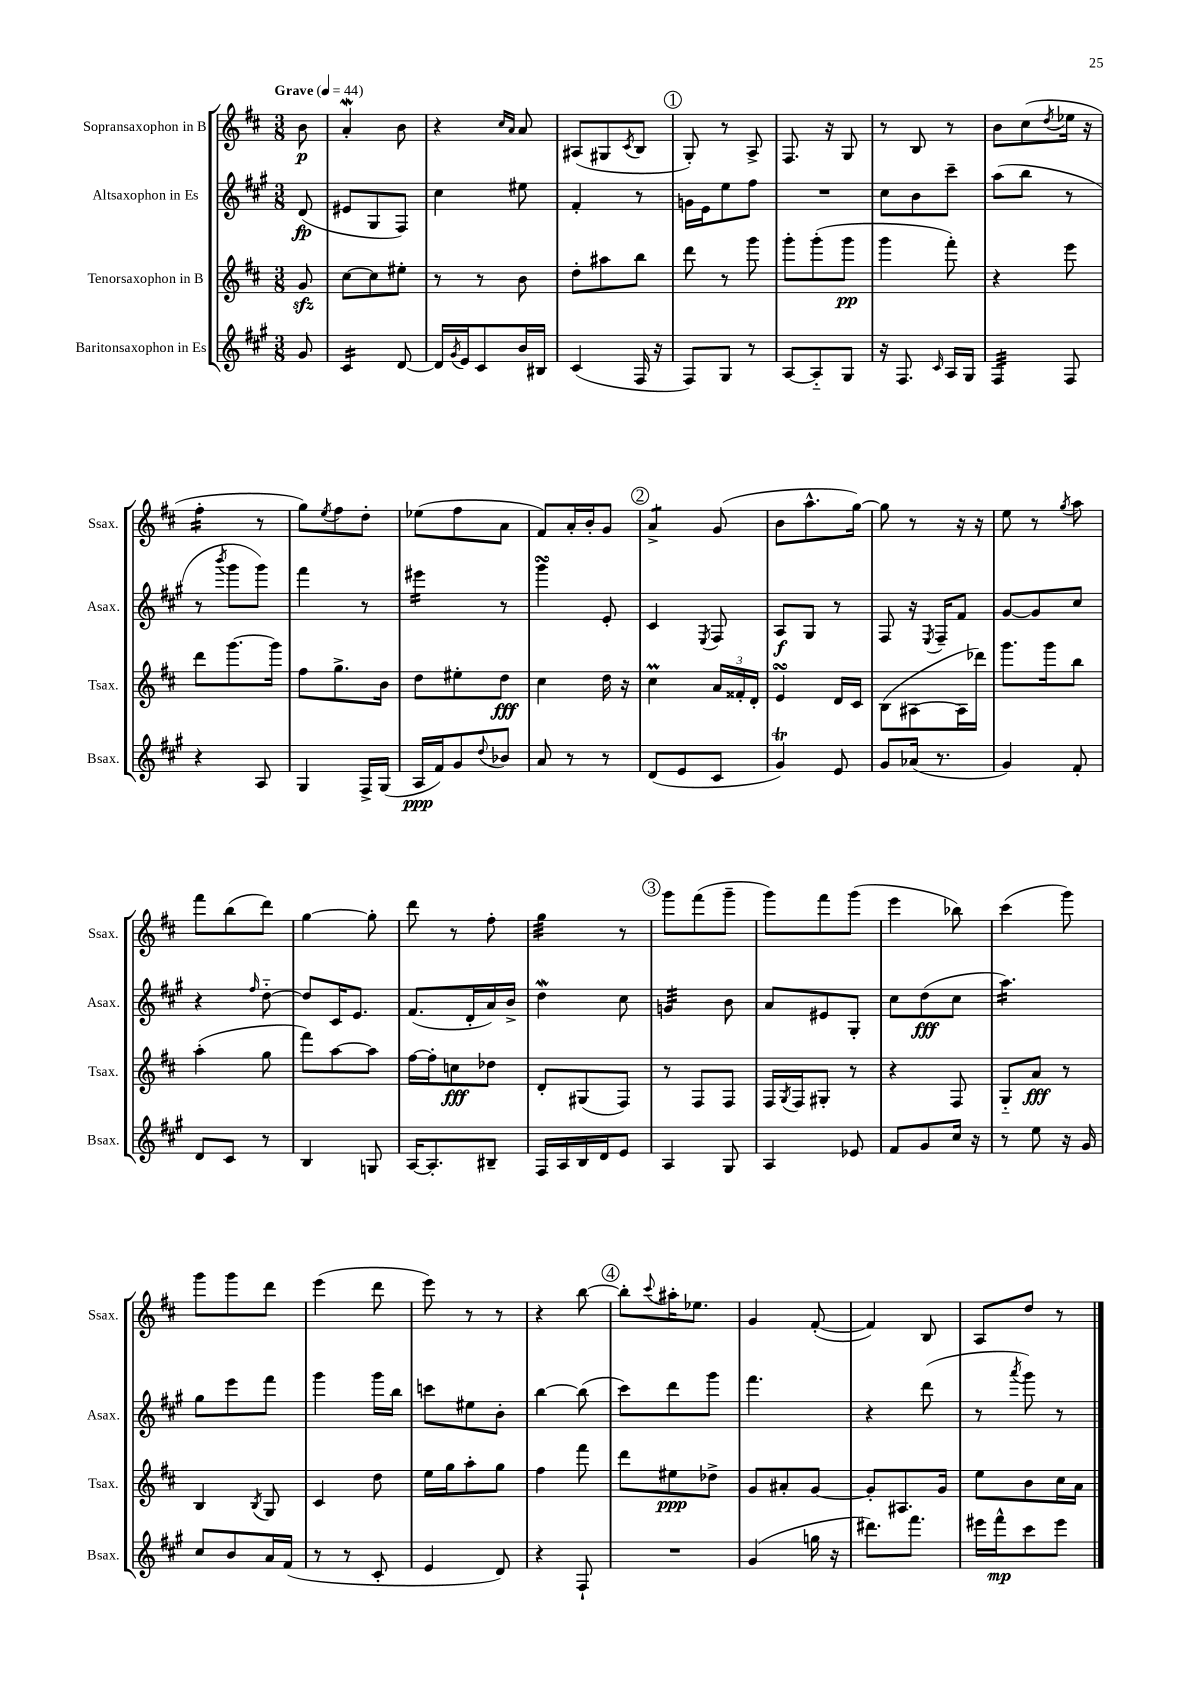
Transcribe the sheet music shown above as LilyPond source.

<<
\new StaffGroup <<
\new Staff = "s0" \with { instrumentName = "Sopransaxophon in B" shortInstrumentName = "Ssax." } {
    \clef treble \key d \major \numericTimeSignature \time 3/8 \partial 8 \tempo "Grave" 4 = 44
    b'8\p |
    a'4-.\mordent b'8 |
    r4 \grace { cis''16 a'16 } a'8 |
    ais8( gis8 \acciaccatura { cis'8 } b8 |
    \mark \markup { \circle "1" } g8-.) r8 a8-> |
    fis8. r16 g8 |
    r8 b8 r8 |
    b'8 cis''8( \acciaccatura { d''8 } ees''16 r16 |
    fis''4:16-. r8 |
    g''8) \acciaccatura { e''8 } fis''8 d''8-. |
    ees''8( fis''8 a'8 |
    fis'8) a'16-. b'16-. g'8 |
    \mark \markup { \circle "2" } a'4:8-> g'8( |
    b'8 a''8.-^ g''16~) |
    g''8 r8 r16 r16 |
    e''8 r8 \acciaccatura { g''8 } a''8 |
    fis'''8 b''8( d'''8) |
    g''4~ g''8-. |
    d'''8 r8 fis''8-. |
    g''4:32 r8 |
    \mark \markup { \circle "3" } g'''8 fis'''8( g'''8-- |
    g'''8) fis'''8 g'''8( |
    e'''4 bes''8) |
    cis'''4( g'''8) |
    g'''8 g'''8 d'''8 |
    e'''4( d'''8 |
    e'''8) r8 r8 |
    r4 b''8~ |
    \mark \markup { \circle "4" } b''8-. \appoggiatura { cis'''8 } ais''16-. ees''8. |
    g'4 fis'8~-.( |
    fis'4) b8 |
    a8 d''8 r8 \bar "|." |
}
\new Staff = "s1" \with { instrumentName = "Altsaxophon in Es" shortInstrumentName = "Asax." } {
    \clef treble \key a \major \numericTimeSignature \time 3/8 \partial 8
    d'8\fp( |
    eis'8 gis8 fis8) |
    cis''4 eis''8 |
    fis'4-. r8 |
    \mark \markup { \circle "1" } g'16 e'16 e''8 fis''8 |
    R4. |
    cis''8 b'8 cis'''8-- |
    a''8( b''8 r8 |
    r8 \acciaccatura { b'''8 } gis'''8 gis'''8) |
    fis'''4 r8 |
    eis'''4:16 r8 |
    gis'''4\turn e'8-. |
    \mark \markup { \circle "2" } cis'4 \acciaccatura { e8 } fis8 |
    a8\f gis8 r8 |
    fis8 r16 \acciaccatura { e8 } fis16-- fis'8 |
    gis'8~ gis'8 cis''8 |
    r4 \grace { fis''16 } d''8~-_ |
    d''8 cis'16 e'8. |
    fis'8.( d'16-. a'16) b'16-> |
    d''4\mordent cis''8 |
    \mark \markup { \circle "3" } g'4:32 b'8 |
    a'8 eis'8 gis8-. |
    cis''8 d''8\fff( cis''8 |
    a''4.:16) |
    gis''8 e'''8 fis'''8 |
    gis'''4 gis'''16 b''16 |
    c'''8 eis''8 b'8-. |
    b''4~ b''8( |
    \mark \markup { \circle "4" } cis'''8) d'''8 gis'''8 |
    fis'''4. |
    r4 d'''8( |
    r8 \acciaccatura { a'''8 } gis'''8) r8 \bar "|." |
}
\new Staff = "s2" \with { instrumentName = "Tenorsaxophon in B" shortInstrumentName = "Tsax." } {
    \clef treble \key d \major \numericTimeSignature \time 3/8 \partial 8
    g'8\sfz |
    cis''8~ cis''8 eis''8-. |
    r8 r8 b'8 |
    d''8-. ais''8 b''8 |
    \mark \markup { \circle "1" } d'''8 r8 g'''8 |
    g'''8-. g'''8-.( g'''8\pp |
    g'''4 fis'''8-.) |
    r4 e'''8 |
    d'''8 g'''8.~ g'''16 |
    fis''8 g''8.-> b'16 |
    d''8 eis''8-. d''8\fff |
    cis''4 d''16 r16 |
    \mark \markup { \circle "2" } cis''4\prall \tuplet 3/2 { a'16 fisis'16-. d'16-. } |
    e'4\turn d'16 cis'16 |
    b8( ais8~ ais16 des'''16) |
    g'''8. g'''16 b''8 |
    a''4-.( g''8 |
    fis'''8) a''8~ a''8 |
    fis''16~ fis''16-. c''8\fff des''8 |
    d'8-. gis8( fis8) |
    \mark \markup { \circle "3" } r8 fis8 fis8 |
    fis16 \acciaccatura { g8 } fis16 gis8-. r8 |
    r4 fis8 |
    g8-_ a'8\fff r8 |
    b4 \acciaccatura { b8 } g8 |
    cis'4 d''8 |
    e''16 g''16 a''8-. g''8 |
    fis''4 fis'''8 |
    \mark \markup { \circle "4" } d'''8 eis''8\ppp des''8-> |
    g'8 ais'8-. g'8~ |
    g'8-. ais8. g'16 |
    e''8 b'8 cis''16 a'16 \bar "|." |
}
\new Staff = "s3" \with { instrumentName = "Baritonsaxophon in Es" shortInstrumentName = "Bsax." } {
    \clef treble \key a \major \numericTimeSignature \time 3/8 \partial 8
    gis'8 |
    cis'4:16 d'8~ |
    d'16 \acciaccatura { gis'8 } e'16 cis'8 b'16 bis16 |
    cis'4( fis16 r16 |
    \mark \markup { \circle "1" } fis8) gis8 r8 |
    a8~ a8-_ gis8 |
    r16 fis8. \grace { cis'16 } a16 gis16 |
    fis4:32 fis8 |
    r4 a8 |
    gis4 fis16-> gis16( |
    a16\ppp fis'16) gis'8 \appoggiatura { d''8 } bes'8 |
    a'8 r8 r8 |
    \mark \markup { \circle "2" } d'8( e'8 cis'8 |
    gis'4\trill) e'8 |
    gis'8 aes'16( r8. |
    gis'4) fis'8-. |
    d'8 cis'8 r8 |
    b4 g8 |
    a16~ a8.-. bis8-- |
    fis16 a16 b16 d'16 e'8 |
    \mark \markup { \circle "3" } a4 gis8 |
    a4 ees'8 |
    fis'8 gis'8 cis''16 r16 |
    r8 e''8 r16 gis'16 |
    cis''8 b'8 a'16 fis'16( |
    r8 r8 cis'8-. |
    e'4 d'8) |
    r4 fis8-! |
    \mark \markup { \circle "4" } R4. |
    gis'4( g''16 r16 |
    dis'''8.) fis'''8. |
    eis'''16 fis'''16-^\mp cis'''8 eis'''8 \bar "|." |
}
>>
>>
\layout { \context { \Score \remove "Bar_number_engraver" } }
